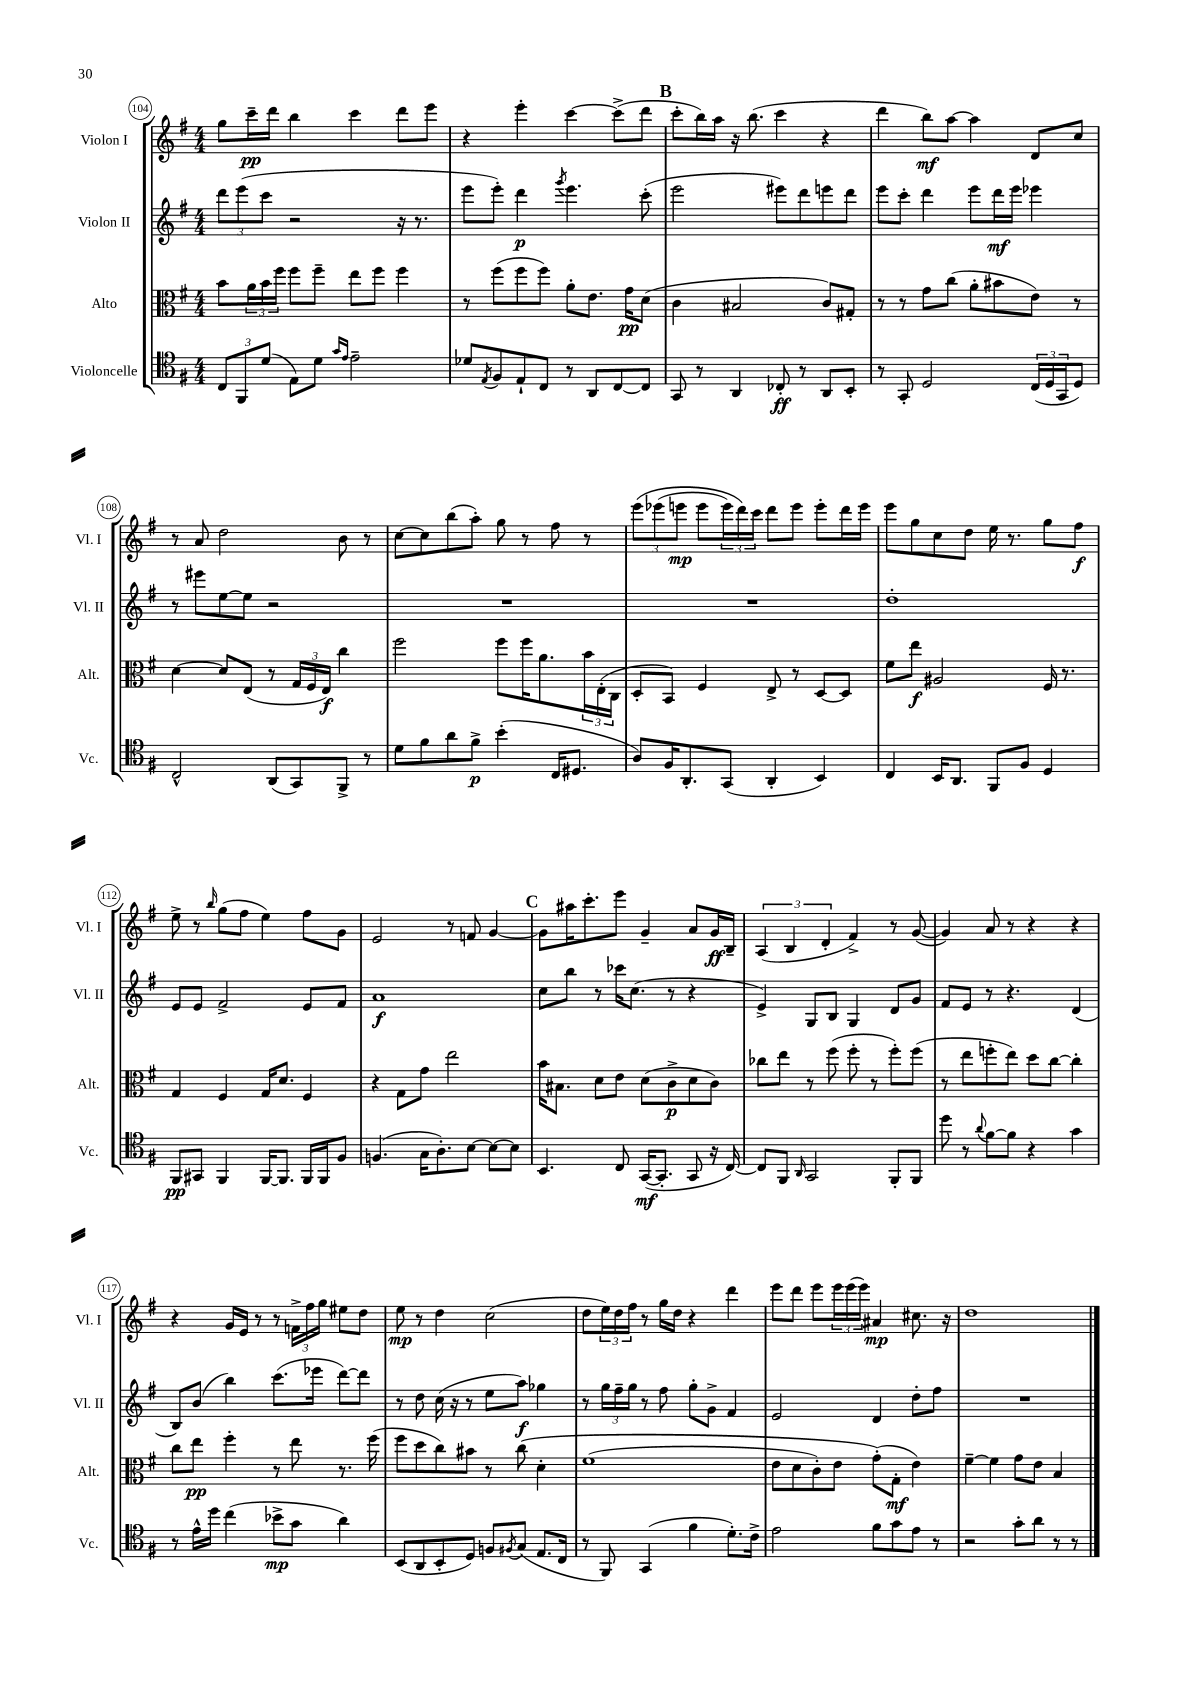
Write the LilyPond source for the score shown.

<<
\new StaffGroup <<
\new Staff = "s0" \with { instrumentName = "Violon I" shortInstrumentName = "Vl. I" } {
    \clef treble \key g \major \numericTimeSignature \time 4/4
    g''8 c'''16--\pp d'''16 b''4 c'''4 d'''8 e'''8 |
    r4 e'''4-. c'''4~ c'''8->( d'''8 |
    \mark \markup { \bold "B" } c'''8-. b''16) a''16 r16 b''8.( c'''4 r4 |
    d'''4 b''8\mf) a''8~ a''4 d'8 c''8 |
    r8 a'8 d''2 b'8 r8 |
    c''8~ c''8 b''8( a''8-.) g''8 r8 fis''8 r8 |
    \tuplet 3/2 { e'''8\( ees'''8( e'''8\mp } e'''8 \tuplet 3/2 { e'''16) d'''16\) c'''16 } d'''8 e'''8 e'''8-. d'''16 e'''16 |
    e'''8 g''8 c''8 d''8 e''16 r8. g''8 fis''8\f |
    e''8-> r8 \grace { b''16 } g''8( fis''8 e''4) fis''8 g'8 |
    e'2 r8 f'8 g'4~ |
    \mark \markup { \bold "C" } g'8 ais''16 c'''8.-. e'''8 g'4-- a'8 g'16\ff b16-- |
    \tuplet 3/2 { a4( b4 d'4-. } fis'4->) r8 g'8~( |
    g'4) a'8 r8 r4 r4 |
    r4 g'16 e'16 r8 r8 \tuplet 3/2 { f'16-> fis''16 g''16 } eis''8 d''8 |
    e''8\mp r8 d''4 c''2( |
    d''8 \tuplet 3/2 { e''16) d''16 fis''16 } r8 g''16 d''16 r4 d'''4 |
    e'''8 d'''8 e'''8 \tuplet 3/2 { e'''16 e'''16( e'''16) } ais'4\mp cis''8. r16 |
    d''1 \bar "|." |
}
\new Staff = "s1" \with { instrumentName = "Violon II" shortInstrumentName = "Vl. II" } {
    \clef treble \key g \major \numericTimeSignature \time 4/4
    \tuplet 3/2 { d'''8 e'''8( c'''8 } r2 r16 r8. |
    e'''8 e'''8-.) d'''4\p \acciaccatura { g'''8 } e'''4. c'''8-.( |
    \mark \markup { \bold "B" } e'''2 eis'''8) d'''8 e'''8 d'''8 |
    e'''8 c'''8-. d'''4 e'''8 d'''16\mf e'''16 ees'''4 |
    r8 eis'''8 e''8~ e''8 r2 |
    R1 |
    R1 |
    d''1-. |
    e'8 e'8 fis'2-> e'8 fis'8 |
    a'1\f |
    \mark \markup { \bold "C" } c''8 b''8 r8 ces'''16 c''8.( r8 r4 |
    e'4->) g8 b8 g4 d'8 g'8 |
    fis'8 e'8 r8 r4. d'4( |
    b8) b'8( b''4) c'''8.( ees'''16 d'''8~) d'''8 |
    r8 d''8 c''16( r16 r8 e''8 a''8\f) ges''4 |
    r8 \tuplet 3/2 { g''16 fis''16-- g''16 } r8 fis''8 g''8-. g'8-> fis'4 |
    e'2 d'4 d''8-. fis''8 |
    R1 \bar "|." |
}
\new Staff = "s2" \with { instrumentName = "Alto" shortInstrumentName = "Alt." } {
    \clef alto \key g \major \numericTimeSignature \time 4/4
    b'8 \tuplet 3/2 { a'16 b'16 fis''16 } fis''8 fis''8-- e''8 fis''8 fis''4 |
    r8 fis''8( fis''8 fis''8) a'8-. e'8. g'16\pp d'8( |
    \mark \markup { \bold "B" } c'4 bis2 c'8) gis8-. |
    r8 r8 g'8 c''8( a'8-. bis'8 e'8) r8 |
    d'4~ d'8 e8( r8 \tuplet 3/2 { g16 fis16 e16\f) } c''4 |
    fis''2 fis''8 fis''16 a'8. \tuplet 3/2 { b'16 e16-.( c16 } |
    d8-. b,8) fis4 e8-> r8 d8~ d8 |
    fis'8 e''8\f ais2 fis16 r8. |
    g4 fis4 g16 d'8. fis4 |
    r4 g8 g'8 e''2 |
    \mark \markup { \bold "C" } b'16 bis8. d'8 e'8 d'8( c'8->\p d'8 c'8) |
    ces''8 e''8 r8 fis''8( fis''8-. r8 fis''8-.) fis''8( |
    r8 e''8 f''8-. e''8) d''8 c''8~ c''4-. |
    c''8 e''8\pp fis''4-. r8 e''8 r8. fis''16( |
    fis''8 d''8 c''8) bis'8 r8 c''8\( d'4-. |
    fis'1( |
    e'8 d'8 c'8-.) e'8 g'8-.(\) g8-.\mf e'4) |
    fis'4~-- fis'4 g'8 e'8 b4 \bar "|." |
}
\new Staff = "s3" \with { instrumentName = "Violoncelle" shortInstrumentName = "Vc." } {
    \clef tenor \key g \major \numericTimeSignature \time 4/4
    \tuplet 3/2 { c8 fis,8 d'8( } e8) d'8 \grace { g'16 e'16 } e'2-- |
    des'8 \acciaccatura { e8 } fis8 e8-! c8 r8 a,8 c8~ c8 |
    \mark \markup { \bold "B" } g,8 r8 a,4 ces8-.\ff r8 a,8 b,8-. |
    r8 g,8-. d2 \tuplet 3/2 { c16( d16 g,16 } d8) |
    c2-^ a,8( g,8) fis,8-> r8 |
    d'8 fis'8 a'8 fis'8->\p b'4-.( c16 dis8. |
    a8) fis16 a,8.-. g,8( a,4-. b,4) |
    c4 b,16 a,8. fis,8 fis8 d4 |
    fis,8\pp gis,8 fis,4 fis,16~ fis,8. fis,16 fis,16 fis8 |
    f4.( g16 a8.-.) b8~ b8~ b8 |
    \mark \markup { \bold "C" } b,4. c8 g,16~\mf( g,8.-. g,8 r16 c16~) |
    c8 fis,8 \grace { a,16 } g,2 fis,8-. fis,8 |
    d''8 r8 \appoggiatura { a'8 } fis'8~ fis'8 r4 g'4 |
    r8 e'16-^ d''16 c''4( bes'8->\mp g'8 a'4) |
    b,8( a,8 b,8-. d8) f8 \acciaccatura { fis8 } g8( e8. c16 |
    r8 fis,8) g,4( fis'4 d'8.-.) c'16-> |
    e'2 fis'8 g'8 e'8 r8 |
    r2 g'8-. a'8 r8 r8 \bar "|." |
}
>>
>>
\layout { \context { \Score currentBarNumber = #104 \override BarNumber.stencil = #(make-stencil-circler 0.1 0.3 ly:text-interface::print) } }
